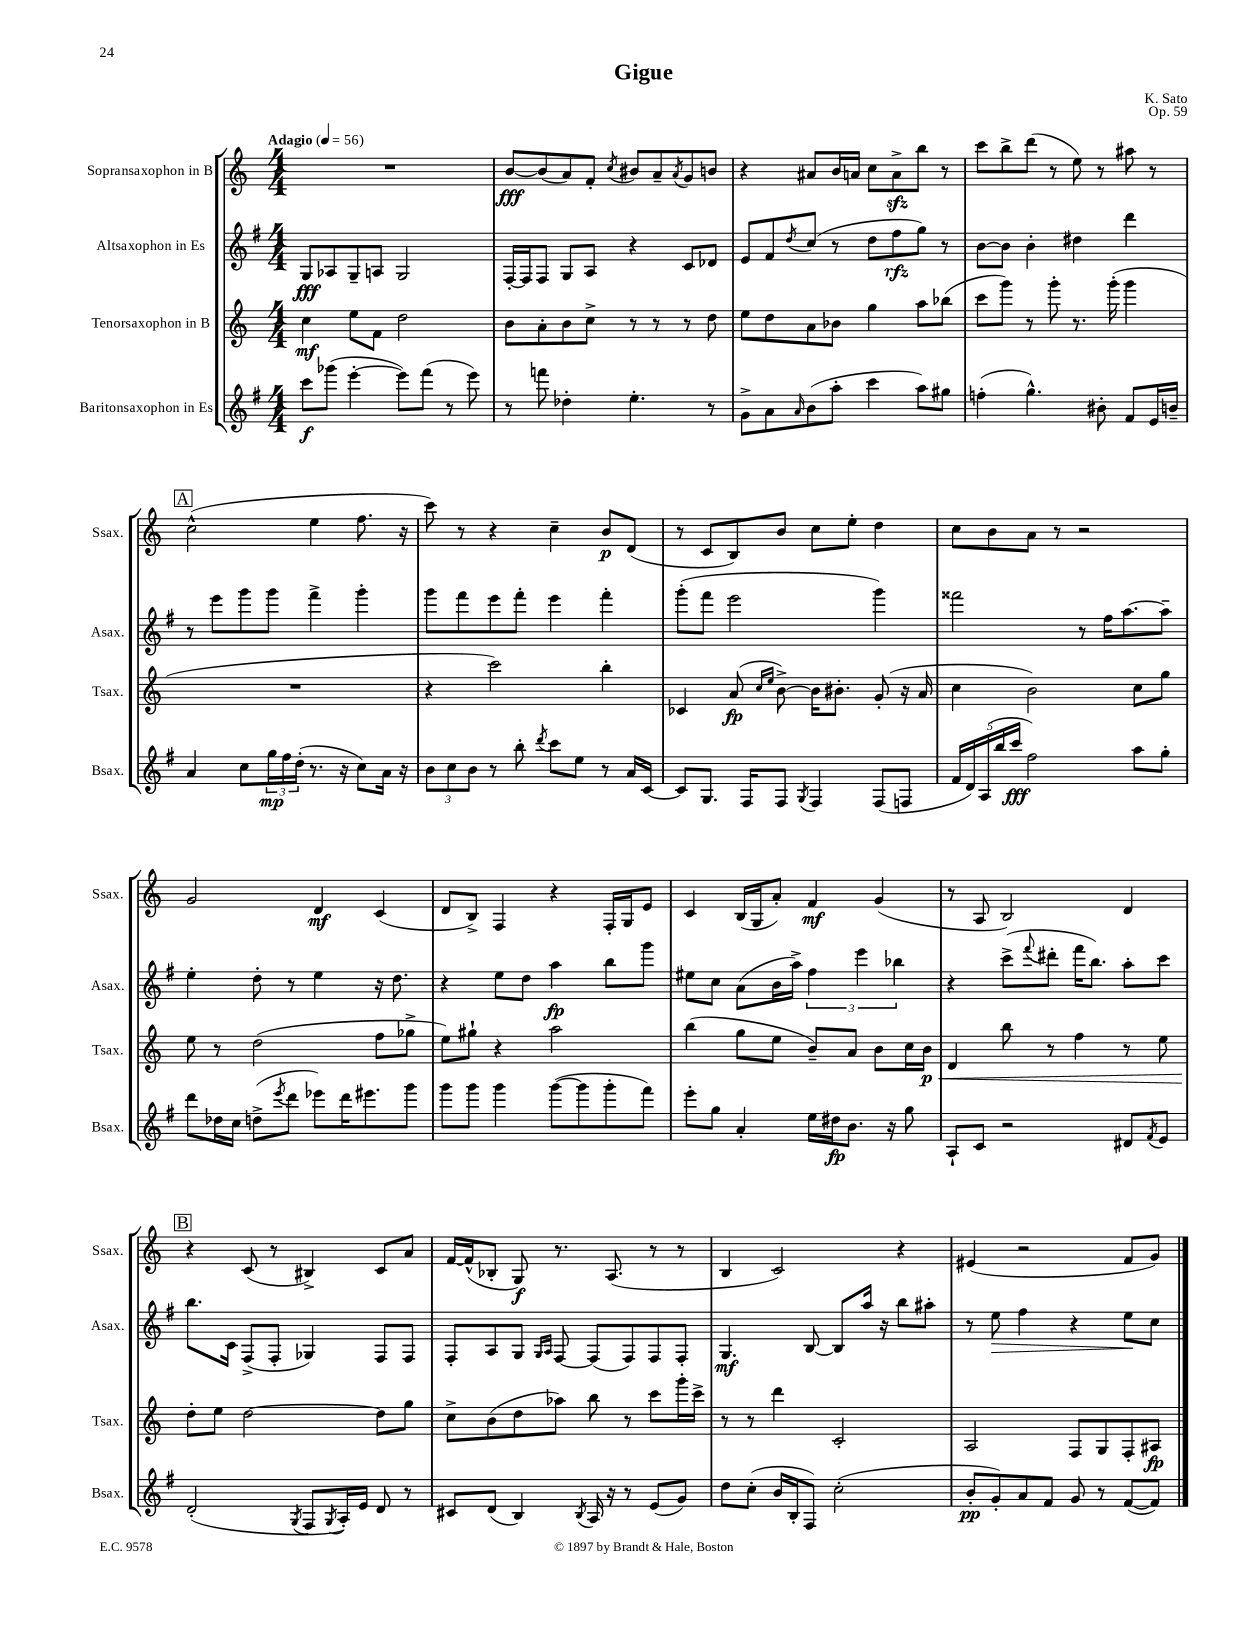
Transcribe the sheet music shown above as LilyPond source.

\header { title = "Gigue" composer = "K. Sato" opus = "Op. 59" }
<<
\new StaffGroup <<
\new Staff = "s0" \with { instrumentName = "Sopransaxophon in B" shortInstrumentName = "Ssax." } {
    \clef treble \key c \major \numericTimeSignature \time 4/4 \tempo "Adagio" 4 = 56
    R1 |
    b'8~\fff b'8( a'8) f'8-. \acciaccatura { c''8 } bis'8 a'8-- \acciaccatura { a'8 } g'8 b'8 |
    r4 ais'8 b'16 a'16 c''8 a'8->\sfz b''8 r8 |
    c'''8 b''8-> d'''8( r8 e''8) r8 ais''8 r8 |
    \mark \markup { \box "A" } c''2-^( e''4 f''8. r16 |
    c'''8) r8 r4 c''4-- b'8\p d'8( |
    r8 c'8 b8) b'8 c''8 e''8-. d''4 |
    c''8 b'8 a'8 r8 r2 |
    g'2 d'4\mf c'4( |
    d'8 b8->) f4 r4 f16-. g16 e'8 |
    c'4 b16( g16 a'8-.) f'4\mf g'4( |
    r8 a8 b2) d'4 |
    \mark \markup { \box "B" } r4 c'8( r8 bis4->) c'8 a'8 |
    f'16~ f'16-^( bes8-. g8\f) r8. a8.( r8 r8 |
    b4 c'2) r4 |
    eis'4( r2 f'8 g'8) \bar "|." |
}
\new Staff = "s1" \with { instrumentName = "Altsaxophon in Es" shortInstrumentName = "Asax." } {
    \clef treble \key g \major \numericTimeSignature \time 4/4
    g8\fff aes8 g8-- a8 g2 |
    fis16~-. fis16 fis8 g8 a8 r4 c'8 des'8 |
    e'8 fis'8 \acciaccatura { d''8 } c''8( r8 d''8 fis''8\rfz g''8) r8 |
    b'8~ b'8 b'4-. dis''4 d'''4 |
    \mark \markup { \box "A" } r8 e'''8 g'''8 g'''8 fis'''4-> g'''4-. |
    g'''8 fis'''8 e'''8 fis'''8-. e'''4 fis'''4-. |
    g'''8-.( fis'''8 e'''2 g'''4) |
    fisis'''2 r8 fis''16 a''8.~ a''8-- |
    e''4-. d''8-. r8 e''4 r16 d''8. |
    r4 e''8 d''8 a''4\fp b''8 g'''8 |
    eis''8 c''8 a'8( b'16 a''16->) \tuplet 3/2 { fis''4 e'''4 bes''4 } |
    r4 c'''8->( \appoggiatura { fis'''8 } dis'''8-. fis'''16 b''8.) a''8-. c'''8 |
    \mark \markup { \box "B" } b''8. c'16 fis8->( fis8-. ges4) fis8 fis8 |
    fis8-. a8 g8 \grace { g16 a16 } fis8~ fis8( fis8) fis8 fis8-. |
    g4.\mf b8~ b8 a''16 r16 b''8 ais''8-. |
    r8 e''8\> fis''4 r4 e''8\! c''8 \bar "|." |
}
\new Staff = "s2" \with { instrumentName = "Tenorsaxophon in B" shortInstrumentName = "Tsax." } {
    \clef treble \key c \major \numericTimeSignature \time 4/4
    c''4\mf e''8 f'8 d''2 |
    b'8 a'8-. b'8 c''8-> r8 r8 r8 d''8 |
    e''8 d''8 a'8 bes'8 g''4 a''8 bes''8( |
    c'''8 g'''8) r8 g'''8-. r8. g'''16-.( g'''4 |
    \mark \markup { \box "A" } R1 |
    r4 c'''2) b''4-. |
    ces'4 a'8\fp( \grace { c''16 e''16 } b'8~->) b'16 bis'8.-. g'8-.( r16 a'16 |
    c''4 b'2) c''8 g''8 |
    e''8 r8 d''2( f''8 ges''8-> |
    e''8) gis''8-! r4 a''2 |
    b''4( g''8 e''8 b'8--) a'8 b'8 c''16 b'16\p\< |
    d'4 b''8 r8 f''4 r8 e''8 |
    \mark \markup { \box "B" } d''8-.\! e''8 d''2~ d''8 g''8 |
    c''8-> b'8( d''8 aes''8) b''8 r8 c'''8 g'''16-. c'''16-> |
    r8 r8 d'''4 c'2-. |
    a2 f8 g8 f8-. ais8\fp \bar "|." |
}
\new Staff = "s3" \with { instrumentName = "Baritonsaxophon in Es" shortInstrumentName = "Bsax." } {
    \clef treble \key g \major \numericTimeSignature \time 4/4
    c'''8\f ges'''8( e'''4~-. e'''8) fis'''8( r8 e'''8) |
    r8 f'''8 des''4-. e''4.-. r8 |
    g'8-> a'8 \grace { a'16 } b'8( a''8-. c'''4 a''8) gis''8 |
    f''4-.( g''4.-^) bis'8-. fis'8 e'16 b'16-- |
    \mark \markup { \box "A" } a'4 c''8 \tuplet 3/2 { g''16\mp fis''16 d''16-.( } r8. r16 c''8) a'16 r16 |
    \tuplet 3/2 { b'8 c''8 b'8 } r8 b''8-. \acciaccatura { d'''8 } c'''8 e''8 r8 a'16 c'16~ |
    c'8 g8. fis16 fis8 \acciaccatura { g8 } fis4 fis8( f8 |
    \tuplet 5/4 { fis'16 d'16) a16( b''16 c'''16\fff } fis''2) a''8 g''8-. |
    d'''8 des''16 c''16 d''8->( \acciaccatura { e'''8 } d'''8 ees'''8) d'''16 eis'''8. g'''8 |
    g'''8 g'''8 g'''4 g'''8~( g'''8 g'''8-. fis'''8) |
    e'''8-. g''8 a'4-. e''16 dis''16\fp b'8. r16 g''8 |
    a8-! c'8 r2 dis'8 \acciaccatura { fis'8 } e'8 |
    \mark \markup { \box "B" } d'2-.( \acciaccatura { g8 } fis8 \acciaccatura { g8 } a16-.) e'16 d'8 r8 |
    cis'8 d'8( b4) \acciaccatura { b8 } a16 r16 r8 e'8( g'8) |
    d''8 c''8-.( b'16 b16-. fis8) c''2-.( |
    b'8-.\pp g'8-.) a'8 fis'8 g'8 r8 fis'8~( fis'8) \bar "|." |
}
>>
>>
\layout { \context { \Score \remove "Bar_number_engraver" } }
